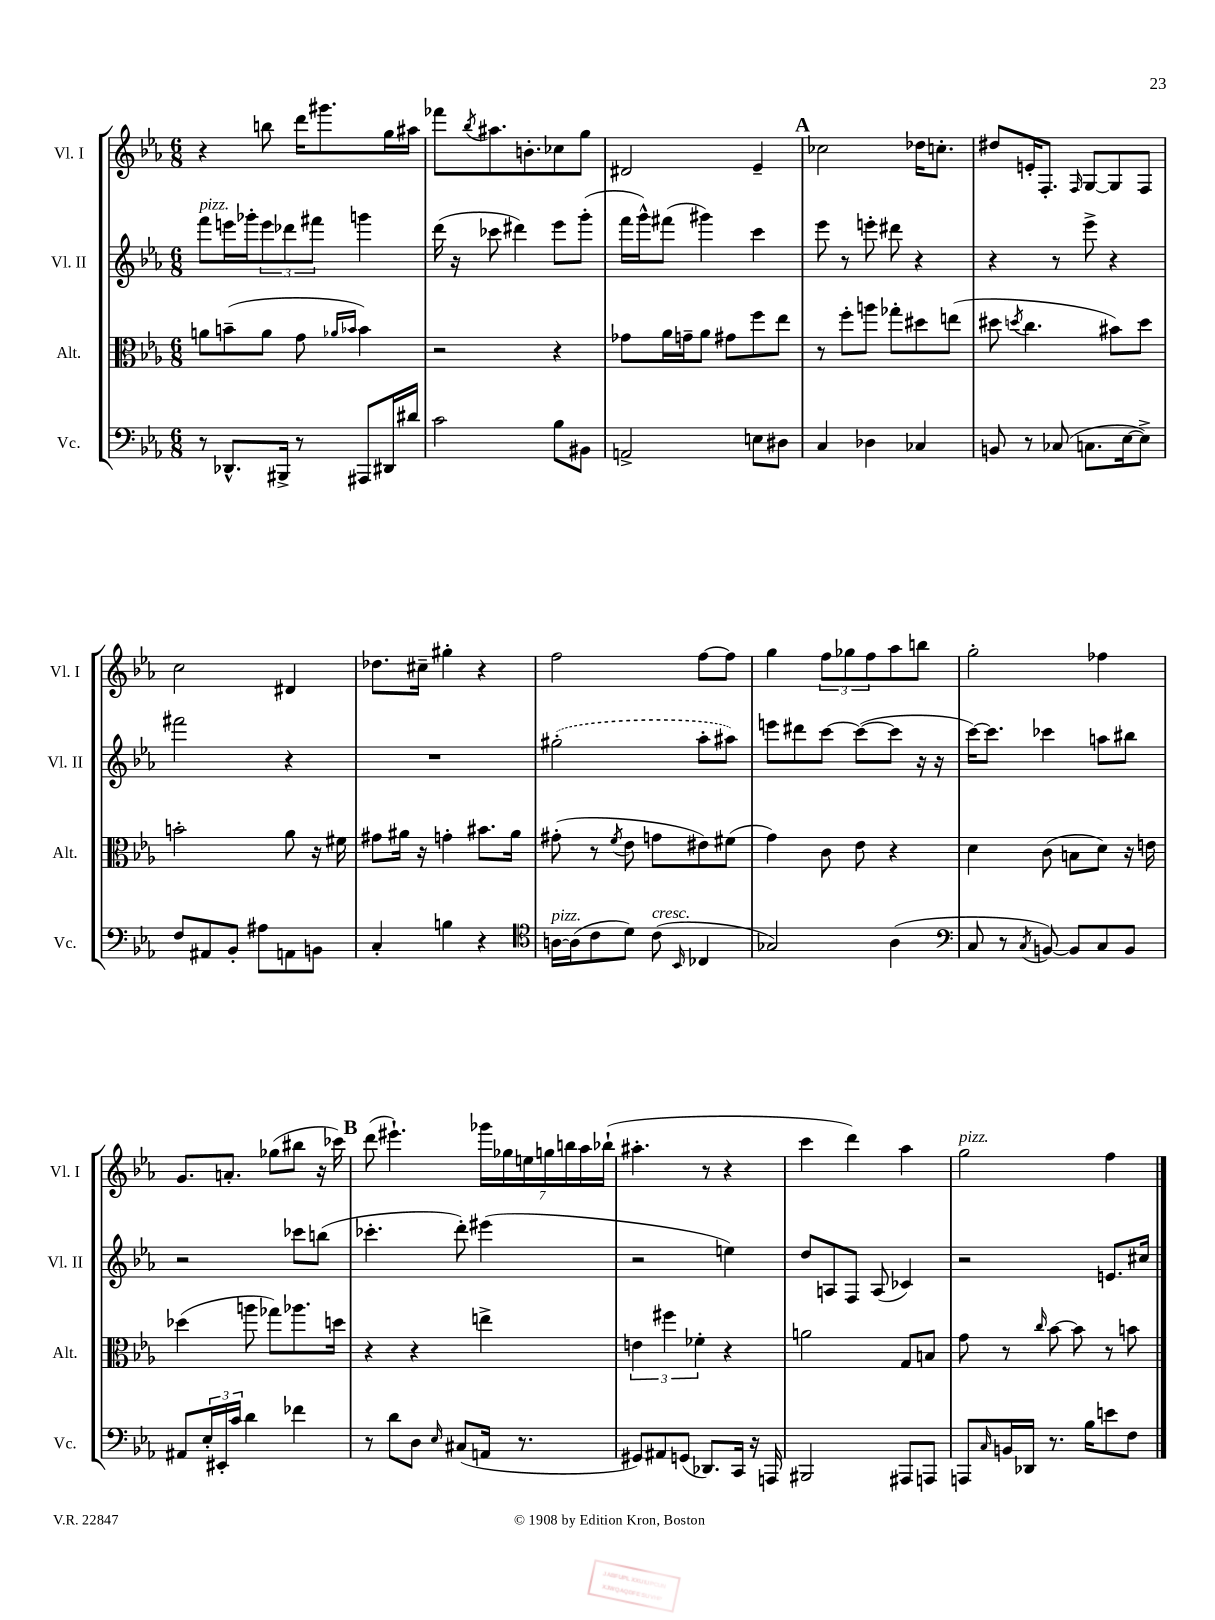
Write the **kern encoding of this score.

**kern	**kern	**kern	**kern
*staff4	*staff3	*staff2	*staff1
*clefF4	*clefC3	*clefG2	*clefG2
*k[b-e-a-]	*k[b-e-a-]	*k[b-e-a-]	*k[b-e-a-]
*M6/8	*M6/8	*M6/8	*M6/8
8r	8a	8fff	4r
8.DD-^^	(8b~	16eee	.
.	.	16ggg-'	.
.	8a	12eee	8bb
16BBB#^	.	.	.
.	.	12ddd-	.
8r	8g	.	16ddd
.	.	12fff#	.
.	.	.	8.ggg#
.	16qqa-	.	.
.	16qqb-	.	.
8AAA#	4b-)	4ggg	.
16DD#	.	.	16gg
16d#	.	.	16aa#
=	=	=	=
2c	2r	(16ddd	8fff-
.	.	16r	.
.	.	.	8qbb-
.	.	8ccc-	8.aa#
.	.	4ddd#)	.
.	.	.	8.b'
8B-	4r	8eee-	8cc-
8BB#	.	(8ggg'	8gg
=	=	=	=
2AA^	8g-	16fff	2d#
.	.	16ggg^^)	.
.	16a-	(8fff#	.
.	16g~	.	.
.	8a-	4ggg#)	.
.	8g#	.	.
8E	8ff	4ccc	4e-~
8D#	8ee-	.	.
=	=	=	=
4C	8r	8eee-	2cc-
.	8ff'	8r	.
4D-	8aa	8eee'	.
.	8gg-'	8ddd#	.
4C-	8dd#	4r	16dd-
.	.	.	8.cc'
.	(8ee	.	.
=	=	=	=
8BB	8dd#	4r	8dd#
.	8qdd	.	.
8r	4.cc	.	16e'
.	.	.	8.F'
(8C-	.	8r	.
.	.	.	16qqF
8.C	.	8eee-^	[8G
.	8b#)	4r	8G]
[16E-	.	.	.
8E-^])	8dd	.	8F
=	=	=	=
8F	2b'	2fff#	2cc
8AA#	.	.	.
8BB-'	.	.	.
8A#	.	.	.
8AA	8a-	4r	4d#
8BB	16r	.	.
.	16f#	.	.
=	=	=	=
4C'	8g#	2.r	8.dd-
.	16a#	.	.
.	16r	.	16cc#~
4B	4g'	.	4gg#'
4r	8.b#	.	4r
.	16a#	.	.
=	=	=	=
*clefC4	*	*	*
[16A	(8g#'	(2gg#'	2ff
(16A]	.	.	.
8c	8r	.	.
.	8qf	.	.
8d)	8e-	.	.
(8c	8g	.	.
16qqBB-	.	.	.
4C-	8e#)	8aa-'	[8ff
.	(8f#	8aa#)	8ff]
=	=	=	=
2G-)	4g)	8eee	4gg
.	.	8ddd#	.
.	8c	[8ccc	12ff
.	.	.	12gg-
.	8e-	(8ccc_	.
.	.	.	12ff
(4A-	4r	8ccc]	8aa-
.	.	16r	8bb
.	.	16r	.
=	=	=	=
*clefF4	*	*	*
8C	4d	[16ccc)	2gg'
.	.	8.ccc]	.
8r	.	.	.
8qC	.	.	.
[8BB)	(8c	4ccc-	.
8BB]	8B	.	.
8C	8d)	8aa	4ff-
8BB	16r	8bb#	.
.	16e	.	.
=	=	=	=
8AA#	(4dd-	2r	8.g
24E-'	.	.	.
24EE#'	.	.	.
.	.	.	8.a'
24c	.	.	.
4d	8aa	.	.
.	8gg-)	.	(8gg-
4f-	8.aa-	8ccc-	8bb#
.	.	(8bb	16r
.	16dd	.	16ccc-)
=	=	=	=
8r	4r	4.ccc-'	(8ddd
8d	.	.	4.eee#`)
8D	4r	.	.
16qqE-	.	.	.
(8C#	.	8ddd')	.
16AA	4ee^	(4eee#	28ggg-
.	.	.	28gg-
8.r	.	.	.
.	.	.	28ee
.	.	.	28gg
.	.	.	28bb
.	.	.	28aa-
.	.	.	(28bb-`
=	=	=	=
8GG#)	6e	2r	4.aa#'
8AA#	.	.	.
.	6ff#	.	.
(8GG	.	.	.
.	6f-'	.	.
8.DD-)	.	.	8r
.	4r	4ee)	4r
16CC	.	.	.
16r	.	.	.
16AAA	.	.	.
=	=	=	=
2BBB#	2a	8dd	4ccc
.	.	8A	.
.	.	8F	4ddd)
.	.	(8A	.
8AAA#	8G	4c-)	4aa-
8AAA	8B	.	.
=	=	=	=
8AAA	8g	2r	2gg
16qqC	.	.	.
16BB	8r	.	.
16DD-	.	.	.
.	16qqcc	.	.
8.r	[8b-	.	.
.	8b-]	.	.
16B-	.	.	.
8e	8r	8.e	4ff
8F	8b	.	.
.	.	16cc#	.
==	==	==	==
*-	*-	*-	*-
